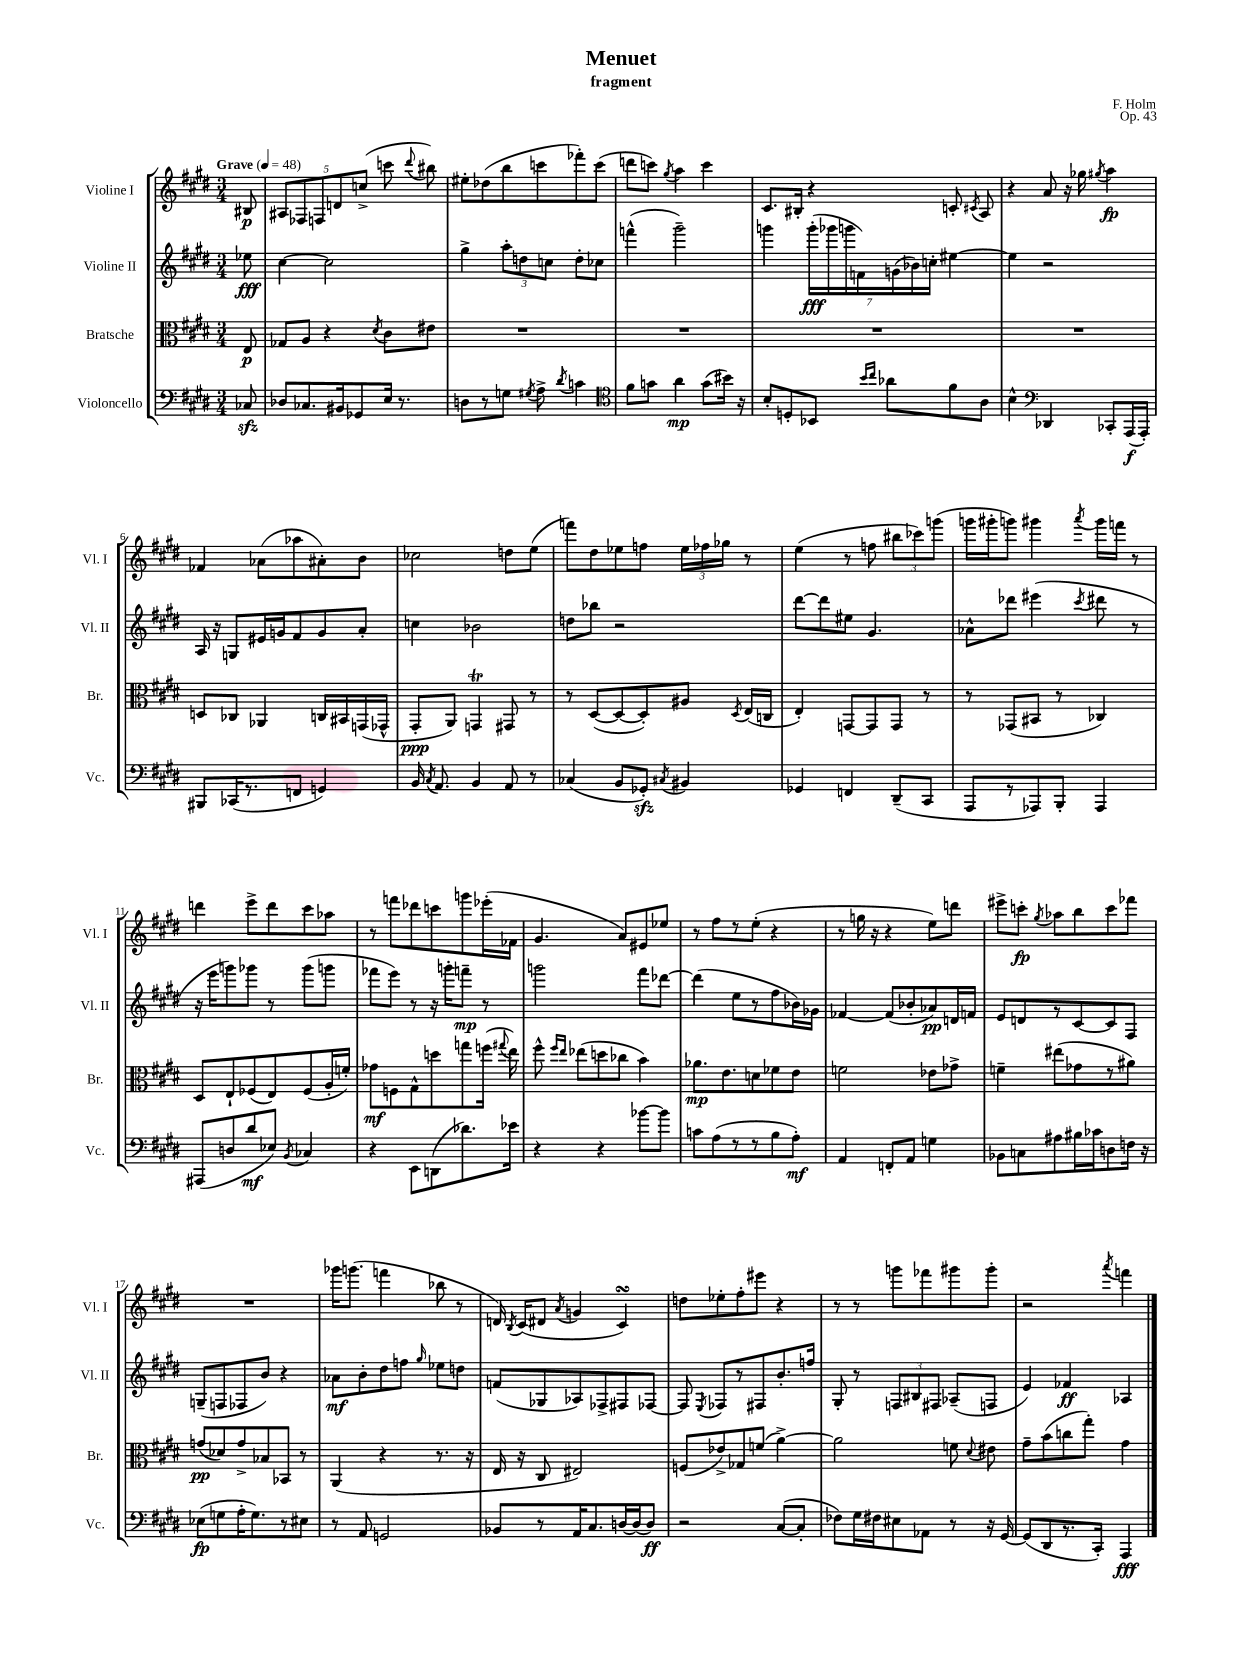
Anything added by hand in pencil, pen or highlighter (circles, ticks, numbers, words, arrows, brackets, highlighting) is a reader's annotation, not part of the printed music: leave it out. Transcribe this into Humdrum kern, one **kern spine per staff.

**kern	**kern	**kern	**kern
*staff4	*staff3	*staff2	*staff1
*clefF4	*clefC3	*clefG2	*clefG2
*k[f#c#g#d#]	*k[f#c#g#d#]	*k[f#c#g#d#]	*k[f#c#g#d#]
*M3/4	*M3/4	*M3/4	*M3/4
*MM48	*MM48	*MM48	*MM48
8C-	8E	8ee-	8B#
=	=	=	=
8D-	8G-	[4cc#	10A#
.	.	.	10F-
8.C-	8A	.	.
.	.	.	10F
.	4r	2cc#]	.
.	.	.	10d
16BB#	.	.	.
8GG-	.	.	.
.	.	.	(10cc^
.	8qd#	.	.
16E	8c#	.	8ccc
8.r	.	.	.
.	.	.	8qqddd#
.	8e#	.	8bb#)
=	=	=	=
8D	2.r	4gg#^	8ee#'
8r	.	.	(8dd-
8G	.	12aa'	8bb
.	.	12dd	.
8qG#	.	.	.
8A^	.	.	8ccc
.	.	12cc	.
8qd#	.	.	.
4c	.	8dd'	8fff-')
.	.	8cc-	(8ccc
=	=	=	=
*clefC4	*	*	*
8f#	2.r	(4fff^^	8ddd
8g	.	.	8ccc)
.	.	.	8qgg#
4a	.	2ggg#~)	4aa
(8g	.	.	4ccc
16b#)	.	.	.
16r	.	.	.
=	=	=	=
8B'	2.r	4ggg	8.c#
8D'	.	.	.
.	.	.	16B#'
8BB-	.	(28ggg'	4r
.	.	28ggg-	.
.	.	28ggg	.
.	.	28f)	.
16qqb	.	.	.
16qqcc#	.	.	.
8a-	.	.	.
.	.	(28g	.
.	.	28b-)	.
.	.	28cc'	.
8f#	.	[4ee#	8c'
.	.	.	8qc#
8A	.	.	8A
=	=	=	=
4B^^	2.r	4ee#]	4r
*clefF4	*	*	*
4DD-	.	2r	8a
.	.	.	16r
.	.	.	16gg-
.	.	.	8qgg#
8CC-'	.	.	4aa
(16AAA	.	.	.
16AAA')	.	.	.
=	=	=	=
8BBB#	8D	16A	4f-
.	.	16r	.
(16CC-	8C-	8G	.
8.r	.	.	.
.	4AA-	16e#	(8a-
.	.	16g	.
8FF	.	8f#	8aa-
4GG)	16C	8g	8a#')
.	16BB#	.	.
.	(16GG	8a'	8b
.	16GG-^^	.	.
=	=	=	=
16BB	8GG#'	4cc	2cc-
8qC#	.	.	.
8.AA	.	.	.
.	8AA)	.	.
4BB	4GG	2b-	.
8AA	8GG#	.	8dd
8r	8r	.	(8ee
=	=	=	=
(4C-	8r	8dd	8fff)
.	([8D#	8bb-	8dd#
8BB	8D#_	2r	8ee-
8GG-')	8D#'])	.	8ff
8qC#	.	.	.
4BB#	8A#	.	24ee-
.	.	.	24ff-
.	.	.	24gg-
.	8qD#	.	.
.	(16E	.	8r
.	16C	.	.
=	=	=	=
4GG-	4E')	[8ddd#	(4ee
.	.	8ddd#]	.
4FF	[8GG	8ee#	8r
.	8GG]	4.g#	8ff
(8DD#~	8GG	.	12bb#
.	.	.	12ccc-)
8CC#	8r	.	.
.	.	.	(12ggg
=	=	=	=
8AAA	8r	8a-^^	16ggg
.	.	.	16ggg#'
8r	(8GG-	8ddd-	8ggg)
8AAA-)	8BB#	(4eee#	4ggg#
8BBB'	8r	.	.
.	.	8qccc#	8qaaa
4AAA-	4C-)	8ddd#	16ggg#
.	.	.	16fff
.	.	8r	8r
=	=	=	=
(8AAA#	8D#	16r	4ddd
.	.	16eee	.
8D	8E`	8ggg)	.
8d#	(8F-	8ggg-	8eee^
8E-)	8E)	8r	8ddd
8qBB	.	.	.
4C-	(8F-	(8ggg-	8ccc#
.	16A'	8ggg	8aa-
.	16f')	.	.
=	=	=	=
4r	8g-	8fff-	8r
.	8F	8eee)	8fff
8EE	8G#^^	8r	8ddd-
(8DD	8dd	16r	8ccc
.	.	16ggg'	.
8.d-)	8gg	8fff~	8ggg
.	(16ff	8r	(16eee-'
.	8qqgg#	.	.
16e-	16ee)	.	16f-
=	=	=	=
4r	8ff#^^	2ggg	4.g#
.	16qqff#	.	.
.	16qqee	.	.
.	(8ee-	.	.
4r	8dd	.	.
.	8cc-	.	8a)
[8b-	4b)	8fff#	8e#
8b-]	.	[8ddd-	8ee-
=	=	=	=
8c	8.a-	(4ddd-]	8r
(8A	.	.	8ff#
.	8.e	.	.
8r	.	8ee	8r
8r	8d	8r	(8ee'
8B	8f-	8ff#	4r
8A')	8e	16b-)	.
.	.	16g-	.
=	=	=	=
4AA	2f	[4f-	8r
.	.	.	16gg
.	.	.	16r
8FF'	.	(8f-]	4r
8AA	.	8b-'	.
4G	8e-	8a-)	8ee)
.	8g-^	16d	8ddd
.	.	16f	.
=	=	=	=
8BB-	4f~	8e	8eee#^
8C	.	8d	8ccc'
.	.	.	8qgg#
8A#	(8ee#	8r	8aa-
16B#	8g-	[8c#	8bb
16c-	.	.	.
8D	8r	8c#]	8ccc
16F	8a#)	8F#	8fff-
16r	.	.	.
=	=	=	=
(8E-	(8g	(8G~	2.r
8G	8d-)	8F	.
16A'	8g^	8F-	.
8.G)	.	.	.
.	8B-	8b)	.
8r	8BB-	4r	.
8E#	8r	.	.
=	=	=	=
8r	(4AA	8a-	16ggg-
.	.	.	(8.ggg
8AA	.	8b'	.
2GG	4r	8dd#	4fff
.	.	8ff	.
.	.	16qqgg#	.
.	8.r	8ee-	8bb-
.	.	8dd	8r
.	16r	.	.
=	=	=	=
8BB-	16E	(8f	16d)
.	.	.	8qB
.	16r	.	(16c#
8r	8C#	8G-	8d#
.	.	.	8qa
16AA	2E#)	8A-)	4g
8.C#	.	.	.
.	.	8F-^	.
[16D	.	8F#	4c#)
(16D]	.	.	.
8D)	.	[8F-	.
=	=	=	=
2r	(8F	8F-]	8dd
.	.	8qE	.
.	8e-^)	8F-	8ee-'
.	8G-	8r	8ff#'
.	(8f	8F#	8eee#
([8C#	[4a^)	8.b'	4r
8C#']	.	.	.
.	.	16ff	.
=	=	=	=
8F-)	2a]	8G#'	8r
16G#	.	8r	8r
16F#	.	.	.
8E#	.	12F	8ggg
.	.	12B#	.
8AA-	.	.	8fff-
.	.	12F#	.
8r	8f	(8A-~	8ggg#
.	8qqd#	.	.
16r	8e#	8F	8ggg#'
[16GG#	.	.	.
=	=	=	=
(8GG#]	8g#~	4e)	2r
8DD#	(8b	.	.
8.r	8cc	4f-	.
.	8gg#')	.	.
16CC#')	.	.	.
.	.	.	8qaaa
4AAA	4g#	4A-	4fff
==	==	==	==
*-	*-	*-	*-
